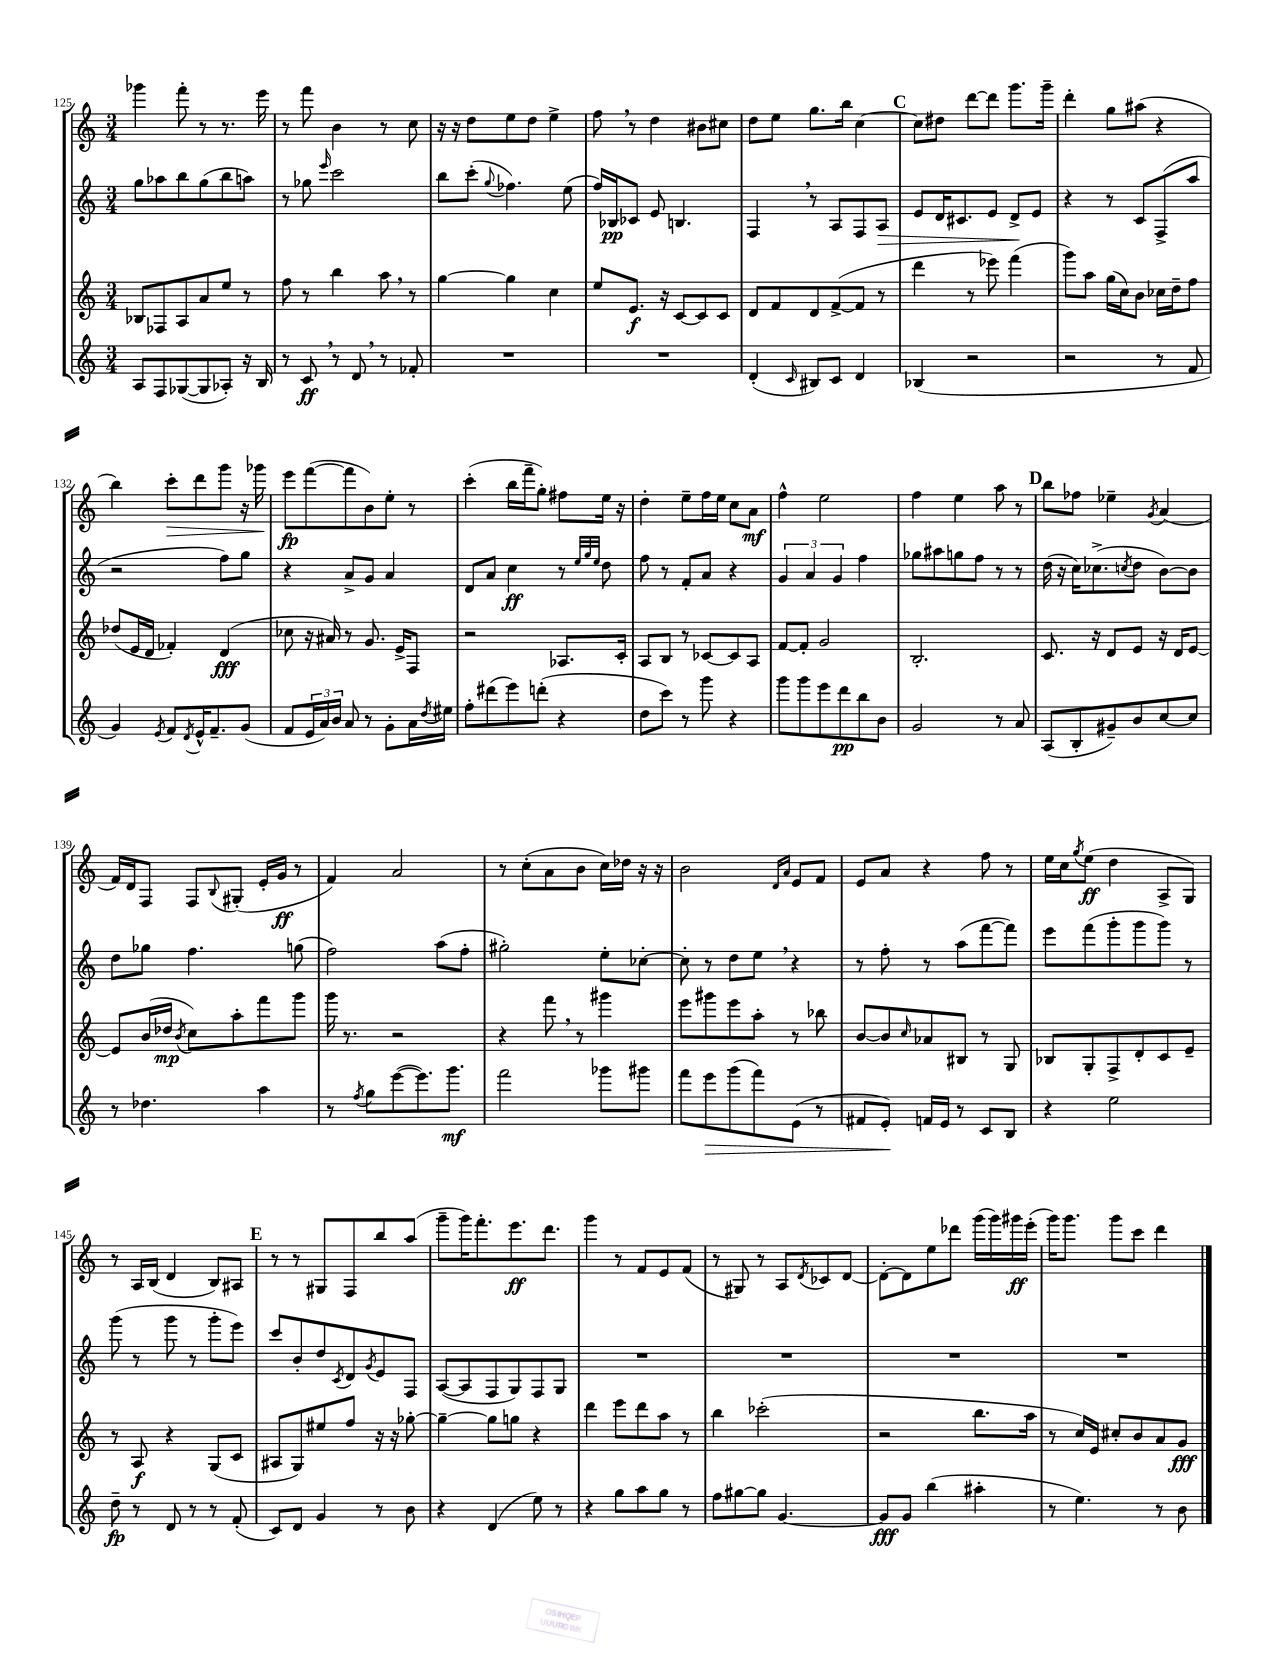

**kern	**kern	**kern	**kern
*staff4	*staff3	*staff2	*staff1
*clefG2	*clefG2	*clefG2	*clefG2
*k[]	*k[]	*k[]	*k[]
*M3/4	*M3/4	*M3/4	*M3/4
8A/L	8B-/L	8gg\L	4ggg-\
8F/	8F-/	8aa-\	.
([8G-/	8A/	8bb\	8fff'\
8G-/]	8a/	(8gg\	8r
8A-'/J)	8ee/J	8bb\	8.r
16r	8r	8aa\J)	.
16B/	.	.	16eee\
=	=	=	=
8r	8ff\	8r	8r
8c/	8r	8gg-\	8fff\
.	.	16qqeee/	.
8r	4bb\	2ccc\	4b\
8d/	.	.	.
8r	8aa\	.	8r
8f-'/	8r	.	8cc\
=	=	=	=
2.r	[4gg\	8bb\L	16r
.	.	.	16r
.	.	(8ccc'\J	8dd\L
.	.	8qqgg/	.
.	4gg\]	4.ff-\)	8ee\
.	.	.	8dd\J
.	4cc\	.	4ee^\
.	.	(8ee\	.
=	=	=	=
2.r	8ee/L	16ff/LL)	8ff\
.	.	16B-/J	.
.	8.e/J	8c-/J	8r
.	.	8e/	4dd\
.	16r	.	.
.	[8c/L	4.B/	.
.	8c/]	.	8b#\L
.	8c/J	.	8cc#\J
=	=	=	=
(4d'/	8d/L	4F/	8dd\L
.	8f/	.	8ee\J
16qqc/	.	.	.
8B#/L)	8d/	8r	8.gg\L
8c/J	([8f^/	8A/L	.
.	.	.	16bb\Jk
4d/	8f/]J	8F/	[4cc\
.	8r	8A/J	.
=	=	=	=
(4B-/	4ddd\	8e/L	8cc\]L
.	.	16d/K	8dd#\J
.	.	8.c#/	.
2r	8r	.	[8ddd\L
.	8eee-\)	8e/J	8ddd\]J
.	(4fff\	8d^/L	8.ggg\L
.	.	8e/J	.
.	.	.	16ggg~\Jk
=	=	=	=
2r	8ggg\L)	4r	4ddd'\
.	8aa\J	.	.
.	(16gg\LL	8r	8gg\L
.	16cc\J)	.	.
.	8b\J	8c/L	(8aa#\J
8r	16cc-\LL	(8F^/	4r
.	16dd~\J	.	.
8f/	8ff\J	8aa/J	.
=	=	=	=
4g/)	(8dd-/L	2r	4bb\)
.	16e/L	.	.
.	16d/JJ	.	.
8qe/	.	.	.
8f/L	4f-'/)	.	8ccc'\L
8qd/	.	.	.
16e^^/K	.	.	8ddd\
8.f~/	.	.	.
.	(4d/	8ff\L)	8ggg\J
(8g/J	.	8gg\J	16r
.	.	.	16ggg-\
=	=	=	=
8f/L	8cc-\	4r	8eee\L
24e/L	16r	.	([8fff\
24a/)	.	.	.
.	16a#/)	.	.
24b/JJ	.	.	.
8a/	8r	8a^/L	8fff\]
8r	8.g/	8g/J	8b\)
8g'\L	.	4a/	8ee'\J
.	16e^/LK	.	.
16a\L	8F/J	.	8r
8qdd/	.	.	.
16ee#\JJ	.	.	.
=	=	=	=
8ff'\L	2r	8d/L	(4ccc'\
(8ddd#\	.	8a/J	.
8eee\)	.	4cc\	16bb\LL
.	.	.	16fff~\J
(8ddd'\J	.	.	8gg'\J)
4r	8.A-/L	8r	8ff#\L
.	.	32qqee/LLL	.
.	.	32qqgg/	.
.	.	32qqee/JJJ	.
.	.	8dd\	16ee\Jk
.	16c'/Jk	.	16r
=	=	=	=
8dd\L	8A/L	8ff\	4dd'\
8ccc\J)	8B/J	8r	.
8r	8r	8f'/L	8ee~\L
8ggg\	[8c-/L	8a/J	16ff\L
.	.	.	16ee\JJ
4r	8c-/]	4r	8cc\L
.	8A/J	.	8a\J
=	=	=	=
8ggg\L	[8f/L	6g/	4ff^^\
8ggg\	8f'/]J	.	.
.	.	6a/	.
8eee\	2g/	.	2ee\
.	.	6g/	.
8ddd\	.	.	.
8bb\	.	4ff\	.
8b\J	.	.	.
=	=	=	=
2g/	2.B'/	8gg-\L	4ff\
.	.	8aa#\	.
.	.	8gg\	4ee\
.	.	8ff\J	.
8r	.	8r	8aa\
8a/	.	8r	8r
=	=	=	=
(8A/L	8.c/	(16dd\	8bb\L
.	.	16r	.
8B'/	.	16cc\LK)	8ff-\J
.	16r	(8.cc-^\	.
8g#~/)	8d/L	.	4ee-~\
.	.	8qcc/	.
8b/	8e/J	8dd\J	.
.	.	.	8qg/
[8cc/	16r	[8b\L)	(4a/
.	16d/LK	.	.
8cc/]J	[8e/J	8b\]J	.
=	=	=	=
8r	8e/]L	8dd\L	16f/LL)
.	.	.	16d/J
4.dd-\	(16b/L	8gg-\J	8F/J
.	16dd-/JJ	.	.
.	8qb/	.	.
.	8cc\L)	4.ff\	8F/L
.	.	.	8qqB/
.	8aa'\	.	(8G#'/J
4aa\	8fff\	.	16e'/LL
.	.	.	16g/JJ
.	8ggg\J	(8gg\	8r
=	=	=	=
8r	16ggg\	2ff\)	4f/)
.	8.r	.	.
8qff/	.	.	.
8gg\L	.	.	.
([8eee\	2r	.	2a/
8.eee\])	.	.	.
.	.	(8aa\L	.
8.ggg\J	.	.	.
.	.	8ff'\J	.
=	=	=	=
2fff\	4r	2gg#'\)	8r
.	.	.	(8cc'\L
.	8fff\	.	8a\
.	8r	.	8b\J
8ggg-\L	4ggg#\	8ee'\L	16cc\LL)
.	.	.	16dd-\JJ
8ggg#\J	.	[8cc-'\J	16r
.	.	.	16r
=	=	=	=
8fff\L	8eee\L	8cc-'\]	2b\
8eee\	8ggg#\	8r	.
(8ggg\	8eee\	8dd\L	.
8fff\)	8aa'\J	8ee\J	.
.	.	.	16qqd/LL
.	.	.	16qqa/JJ
(8e\J	8r	4r	8e/L
8r	8bb-\	.	8f/J
=	=	=	=
8f#/L	[8b/L	8r	8e/L
8e'/J)	8b/]	8ff'\	8a/J
.	16qqcc/	.	.
16f/LL	8a-/	8r	4r
16e/JJ	.	.	.
8r	8B#/J	(8aa\L	.
8c/L	8r	[8fff\	8ff\
8B/J	8G/	8fff\]J)	8r
=	=	=	=
4r	8B-/L	8eee\L	16ee\LL
.	.	.	16cc\J
.	.	.	8qgg/
.	8G'/	(8fff\	(8ee\J
2ee\	8F^/	8ggg'\	4dd\
.	8d'/	8ggg\	.
.	8c/	8ggg\J)	8A^/L
.	8e~/J	8r	8G/J)
=	=	=	=
8dd~\	8r	(8ggg\	8r
8r	8A/	8r	16A/LL
.	.	.	(16B/JJ
8d/	4r	8ggg\	4d/
8r	.	8r	.
8r	(8G/L	8ggg'\L	8B/L)
(8f'/	8c/J	8eee\J)	8A#/J
=	=	=	=
8c/L)	8A#/L	8ccc/L	8r
8d/J	8G/)	8b'/	8r
4g/	8ee#/	8dd/	8G#/L
.	.	8qc/	.
.	8ff/J	8d/	8F/
.	.	8qg/	.
8r	16r	8e/	8bb/
.	16r	.	.
8b\	[8gg-'\	8F/J	(8aa/J
=	=	=	=
4r	4gg-~\_	([8A/L	8ggg~\L
.	.	8A/]	16ggg\K)
.	.	.	8.fff'\
(4d/	8gg-\]L	8F/	.
.	8gg\J	8G/)	8.eee\
8ee\)	4r	8F/	.
.	.	.	8.ddd\J
8r	.	8G/J	.
=	=	=	=
4r	4ddd\	2.r	4ggg\
8gg\L	8eee\L	.	8r
8aa\	8ddd\	.	8f/L
8gg\J	8aa\J	.	8e/
8r	8r	.	(8f/J
=	=	=	=
8ff\L	4bb\	2.r	8r
[8gg#\	.	.	8G#/)
8gg#\]J	(2ccc-'\	.	8r
[4.g/	.	.	8A/L
.	.	.	8qd/
.	.	.	8c-/
.	.	.	[8d/J
=	=	=	=
8g/]L	2r	2.r	8d'\_L
8g/J	.	.	8d\]
(4bb\	.	.	8ee\
.	.	.	8ddd-\J
4aa#'\	8.bb\L	.	(16ggg\LL
.	.	.	16ggg\)
.	.	.	16ggg#\
.	16aa\Jk	.	(16eee'\JJ
=	=	=	=
8r	8r	2.r	16ggg\LK)
.	.	.	8.ggg\J
4.ee\)	16cc/LL)	.	.
.	16e/JJ	.	.
.	8cc#'/L	.	8ggg\L
.	8b/	.	8ccc\J
8r	8a/	.	4ddd\
8b\	8g/J	.	.
==	==	==	==
*-	*-	*-	*-
